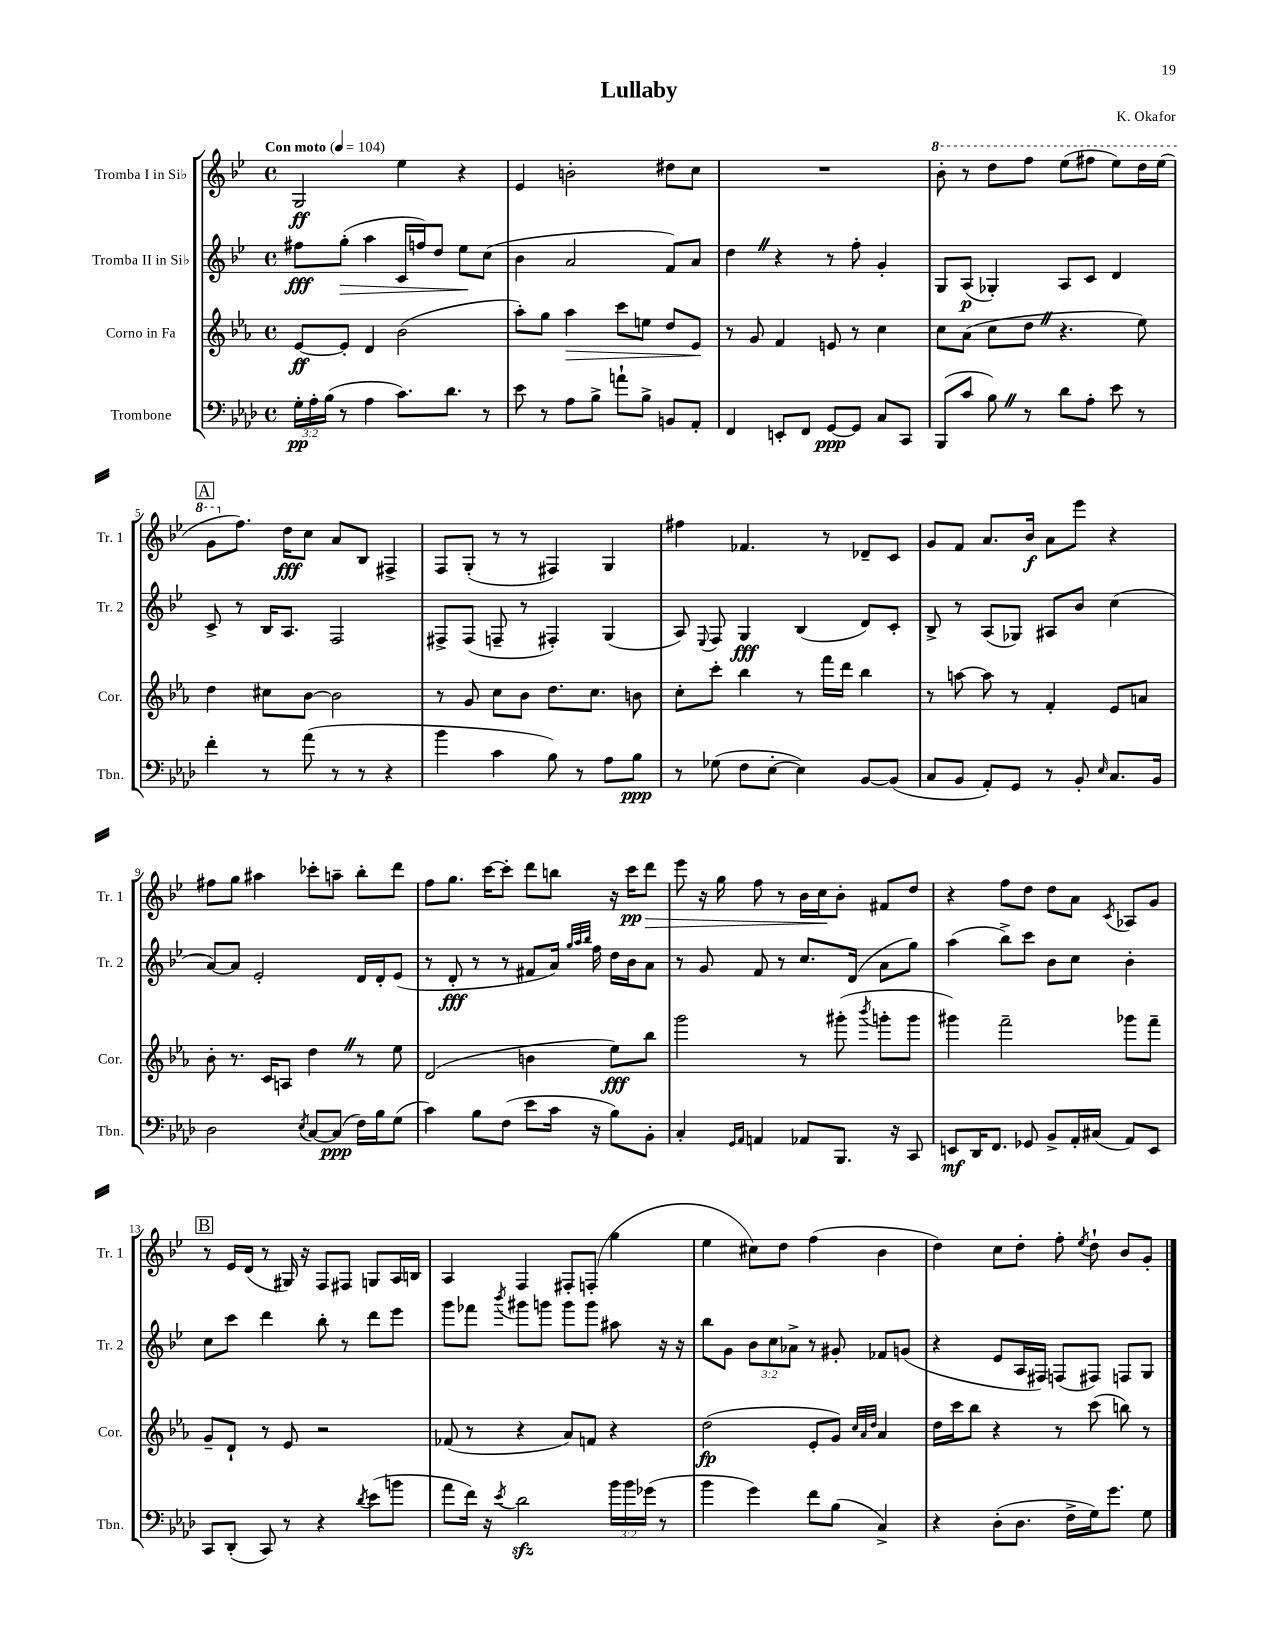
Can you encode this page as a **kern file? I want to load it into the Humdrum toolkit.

**kern	**kern	**kern	**kern
*staff4	*staff3	*staff2	*staff1
*clefF4	*clefG2	*clefG2	*clefG2
*k[b-e-a-d-]	*k[b-e-a-]	*k[b-e-]	*k[b-e-]
*M4/4	*M4/4	*M4/4	*M4/4
*met(c)	*met(c)	*met(c)	*met(c)
*MM104	*MM104	*MM104	*MM104
24G'	[8e-	8ff#	2G
24A-'	.	.	.
(24B-	.	.	.
8r	8e-']	(8gg'	.
4A-	4d	4aa	.
8.c)	(2b-	16c	4ee-
.	.	16ff)	.
.	.	8dd	.
8.d-	.	.	.
.	.	8ee-	4r
8r	.	(8cc	.
=	=	=	=
8e-	8aa-')	4b-	4e-
8r	8gg	.	.
8A-	4aa-	2a	2b'
8B-^	.	.	.
8a`	8ccc	.	.
8B-^	8ee	.	.
8BB	8dd	8f)	8dd#
8AA-'	8e-	8a	8cc
=	=	=	=
4FF	8r	4dd	1r
.	8g	.	.
8EE'	4f	4r	.
8FF	.	.	.
[8GG	8e	8r	.
8GG]	8r	8ff'	.
8C	4cc	4g'	.
8CC	.	.	.
=	=	=	=
(8BBB-	8cc	8G	8bb-'
8c	(8a-	(8A	8r
8B-)	8cc	4G-')	8ddd
8r	8dd	.	8fff
8d-	4.r	8A	(8eee-
8A-'	.	8c	8fff#
8e-	.	4d	8eee-)
8r	8ee-)	.	16ddd
.	.	.	(16eee-
=	=	=	=
4f'	4dd	8c^	8gg
.	.	8r	8.ff)
8r	8cc#	16B-	.
.	.	8.A	16dd
(8a-	[8b-	.	8cc
8r	2b-]	2F	8a
8r	.	.	8B-
4r	.	.	4F#^
=	=	=	=
4b-	8r	8F#^	8F
.	8g	(8F#	(8G'
4c	8cc	8F~	8r
.	8b-	8r	8r
8B-)	8.dd	4F#')	4F#)
8r	.	.	.
.	8.cc	.	.
8A-	.	(4G	4G
8B-	8b	.	.
=	=	=	=
8r	8cc'	8A)	4ff#
.	.	8qqE-	.
(8G-	8ccc'	8F	.
8F	4bb-	4G	4.f-
[8E-'	.	.	.
4E-])	8r	(4B-	.
.	16fff	.	8r
.	16ddd	.	.
[8BB-	4bb-	8d)	8d-~
(8BB-]	.	8c'	8c
=	=	=	=
8C	8r	8B-^	8g
8BB-	[8aa	8r	8f
8AA-')	8aa]	(8A	8.a
8GG	8r	8G-)	.
.	.	.	16b-
8r	4f'	8A#	8a
8BB-'	.	8b-	8eee-
16qqE-	.	.	.
8.C	8e-	(4cc	4r
.	8a	.	.
16BB-	.	.	.
=	=	=	=
2D-	8b-'	[8a)	8ff#
.	8.r	8a]	8gg
.	.	2e-'	4aa#
.	16c	.	.
.	8A	.	.
8qE-	.	.	.
[8C	4dd	.	8ccc-'
(8C]	.	.	8aa~
16F)	8r	16d	8bb-'
16B-	.	16d'	.
(8G	8ee-	(8e-	8ddd
=	=	=	=
4c)	(2d	8r	8ff
.	.	8d'	8.gg
8B-	.	8r	.
.	.	.	[16ccc
(8F	.	8r	8ccc']
8e-	4b	8f#	8ddd
16c	.	16a)	8bb
.	.	32qqgg	.
.	.	32qqaa	.
.	.	32qqbb-	.
16r	.	16ff	.
8B-)	8ee-)	16dd	16r
.	.	16b-	16ccc
8BB-'	8bb-	8a	8ddd
=	=	=	=
4C'	2ggg	8r	8eee-
.	.	8g	16r
.	.	.	16gg
16qqGG	.	.	.
16qqAA-	.	.	.
4AA	.	8f	8ff
.	.	8r	8r
8AA-	8r	8.cc	16b-
.	.	.	16cc
8.BBB-	(8ggg#'	.	8b-'
.	.	(16d	.
.	8qbbb-	.	.
.	8ggg'	8a	8f#
16r	.	.	.
8CC	8ggg	8gg)	8dd
=	=	=	=
8EE	4ggg#)	(4aa	4r
16DD-	.	.	.
8.FF	.	.	.
.	2fff~	8bb-^)	8ff
8GG-	.	8ccc	8dd
8BB-^	.	8b-	8dd
16AA-'	.	8cc	8a
(16C#	.	.	.
.	.	.	8qc
8AA-)	8ggg-	4b-'	8A-
8EE	8fff~	.	8g
=	=	=	=
8CC	8g~	8cc	8r
(8DD-'	8d`	8ccc	16e-
.	.	.	(16d
8CC)	8r	4ddd	8r
8r	8e-	.	16G#)
.	.	.	16r
4r	2r	8bb-'	8F
.	.	8r	8F#
8qd-	.	.	.
(8e-	.	8ddd	8G
8b	.	8eee-	16A
.	.	.	16B
=	=	=	=
8a-	(8f-	8ggg	4A
16f)	8r	8fff-	.
16r	.	.	.
8qe-	.	8qbbb-	.
2d-	4r	8ggg#	4F
.	.	8ggg	.
.	8a-)	8ggg	8F#'
.	8f	8ggg	(8F'
24b-	4r	8aa#	4gg
24b-	.	.	.
(24g-	.	.	.
8r	.	16r	.
.	.	16r	.
=	=	=	=
4b-	(2dd	8bb-	4ee-
.	.	8g	.
4g)	.	12b-	8cc#)
.	.	12cc	.
.	.	.	8dd
.	.	12a-^	.
8f	8e-'	8r	(4ff
(8B-	8g)	8g#'	.
.	32qqcc	.	.
.	32qqa-	.	.
.	32qqdd	.	.
4C^)	4a-	8f-	4b-
.	.	(8g	.
=	=	=	=
4r	16dd	4r	4dd)
.	16ccc	.	.
.	8bb-	.	.
(8D-'	4r	8e-	8cc
8.D-	.	16A	8dd'
.	.	16F#)	.
.	8r	(8F	8ff'
16F^	.	.	.
.	.	.	8qee-
16G)	(8ccc	8F#)	8dd`
8.g	.	.	.
.	8bb)	8F	8b-
8G	8r	8G	8g'
==	==	==	==
*-	*-	*-	*-
